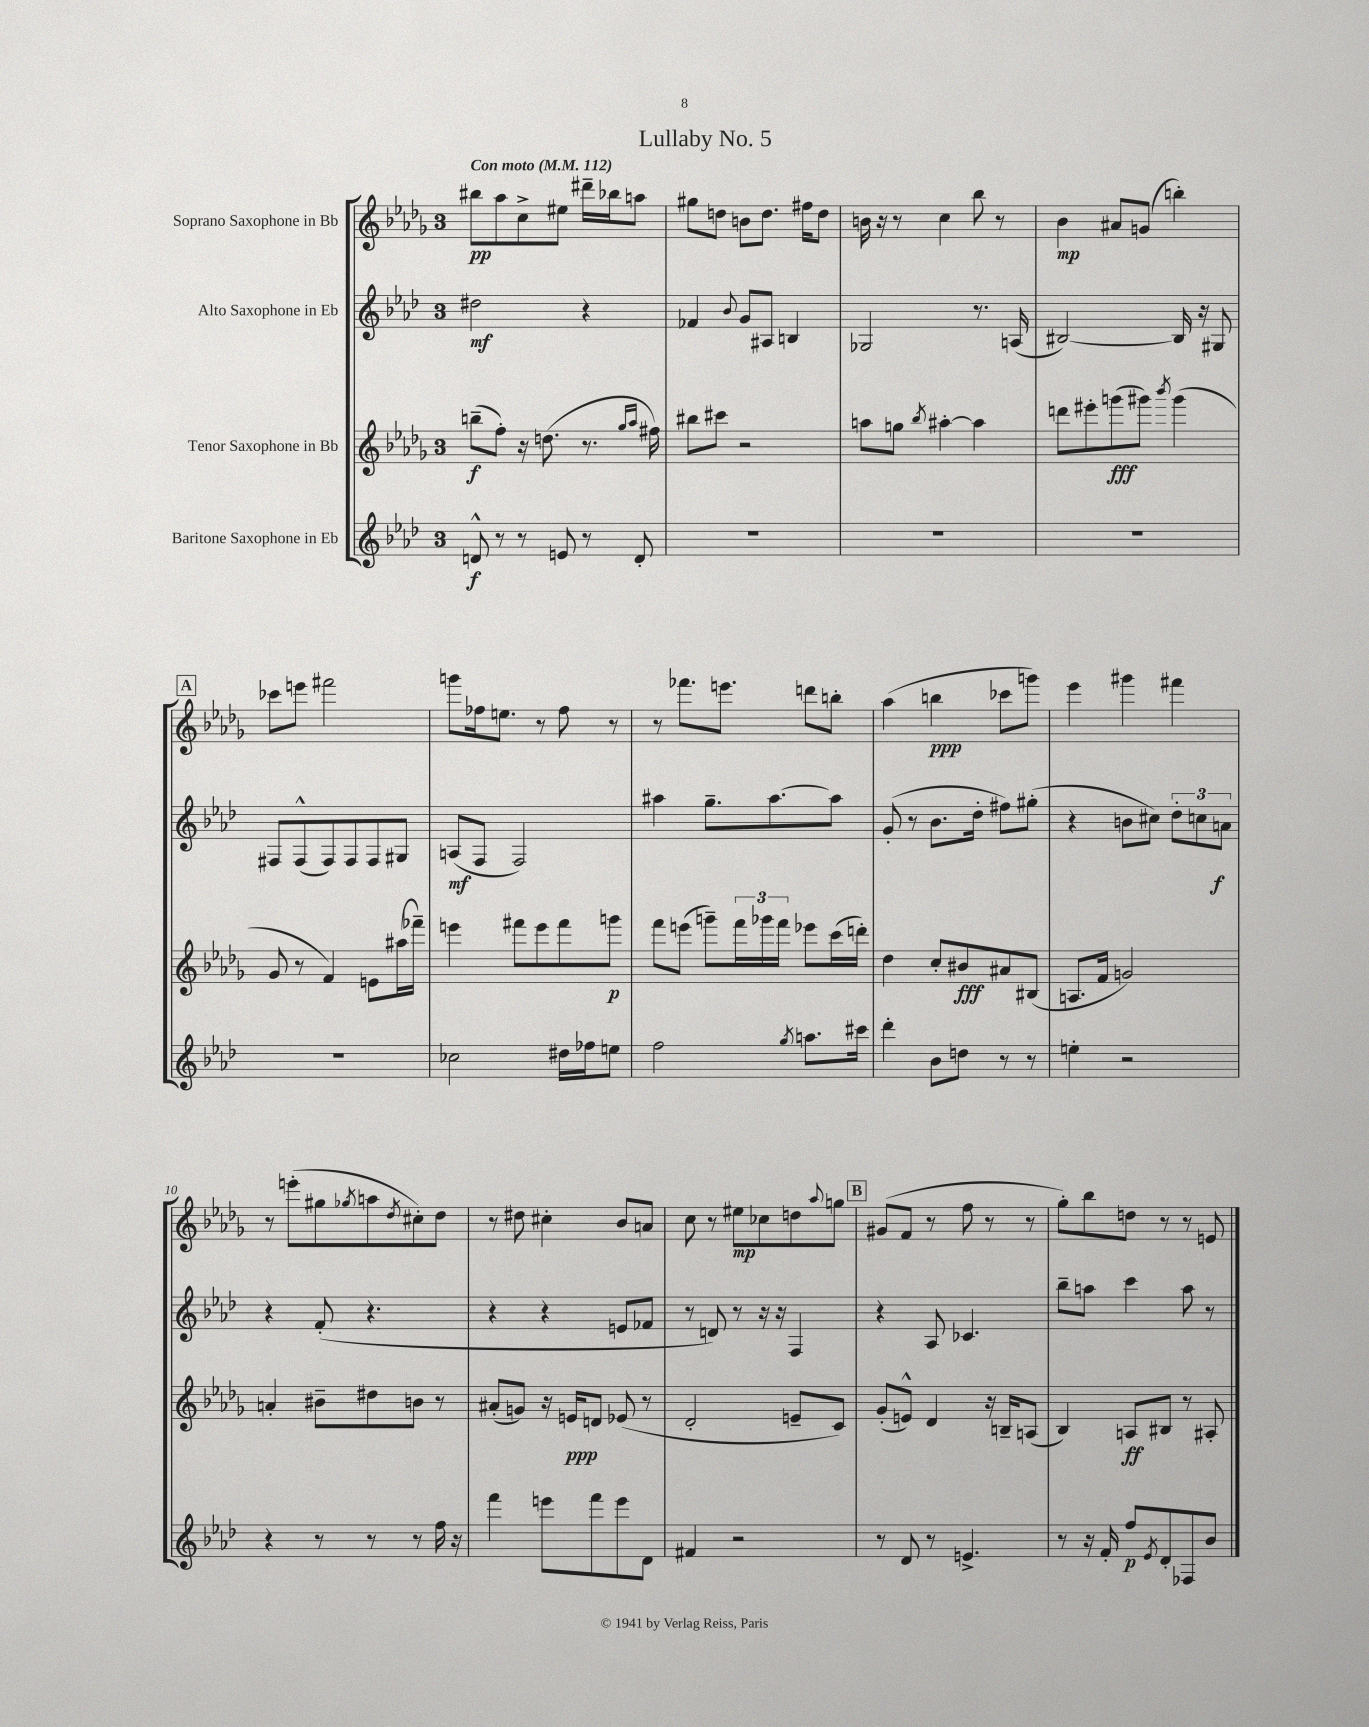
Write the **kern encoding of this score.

**kern	**dynam	**kern	**dynam	**kern	**dynam	**kern	**dynam
*part4	*part4	*part3	*part3	*part2	*part2	*part1	*part1
*staff4	*staff4	*staff3	*staff3	*staff2	*staff2	*staff1	*staff1
*I"Baritone Saxophone in Eb	*	*I"Tenor Saxophone in Bb	*	*I"Alto Saxophone in Eb	*	*I"Soprano Saxophone in Bb	*
*clefG2	*	*clefG2	*	*clefG2	*	*clefG2	*
*k[b-e-a-d-]	*	*k[b-e-a-d-g-]	*	*k[b-e-a-d-]	*	*k[b-e-a-d-g-]	*
*M3/4	*	*M3/4	*	*M3/4	*	*M3/4	*
*MM112	*	*MM112	*	*MM112	*	*MM112	*
=1	=1	=1	=1	=1	=1	=1	=1
!	!	!	!	!	!	!LO:TX:a:B:t=Con moto	!
8dn^^/	f	(8bbn~\L	f	2dd#X\	mf	8bb#X\L	pp
8r	.	8ff'\J)	.	.	.	8aa-\	.
8r	.	16r	.	.	.	8cc^\	.
.	.	(8.ddn\	.	.	.	.	.
8en/	.	.	.	.	.	8ee#X\J	.
8r	.	8.r	.	4r	.	16ddd#X~\LL	.
.	.	.	.	.	.	16bb-X\J	.
8d'/	.	.	.	.	.	8aan\J	.
.	.	16qqgg-/LL	.	.	.	.	.
.	.	16qqaa-/JJ	.	.	.	.	.
.	.	16ff#X\)	.	.	.	.	.
=2	=2	=2	=2	=2	=2	=2	=2
2.r	.	8bb#X\L	.	4f-X/	.	8gg#X\L	.
.	.	8ccc#X\J	.	.	.	8ddn\J	.
.	.	.	.	8qqb-/	.	.	.
.	.	2r	.	8g/L	.	8bn\L	.
.	.	.	.	8A#X/J	.	8.dd\J	.
.	.	.	.	4Bn/	.	.	.
.	.	.	.	.	.	16ff#X\KL	.
.	.	.	.	.	.	8dd\J	.
=3	=3	=3	=3	=3	=3	=3	=3
2.r	.	8aan\L	.	2G-X/	.	16bn\	.
.	.	.	.	.	.	16r	.
.	.	8ggn\J	.	.	.	8r	.
.	.	8qbb-/	.	.	.	.	.
.	.	[4aa#X'\	.	.	.	4cc\	.
.	.	4aa#\]	.	8.r	.	8bb-\	.
.	.	.	.	.	.	8r	.
.	.	.	.	(16An/	.	.	.
=4	=4	=4	=4	=4	=4	=4	=4
2.r	.	8dddn\L	.	[2B#X/)	.	4b-\	mp
.	.	8eee#X'\	.	.	.	.	.
.	.	(8gggn\	fff	.	.	8a#X/L	.
.	.	8ggg#X\J)	.	.	.	(8gn/J	.
.	.	8qbbb-/	.	.	.	.	.
.	.	(4ggg#\	.	16B#/]	.	4bbn'\)	.
.	.	.	.	16r	.	.	.
.	.	.	.	8G#X/	.	.	.
!!LO:LB:g=z
!!LO:REH:place=s1:t=A
=5	=5	=5	=5	=5	=5	=5	=5
2.r	.	8g-/	.	8F#X/L	.	8ccc-X\L	.
.	.	8r	.	(8F#^^/	.	8eeen\J	.
.	.	4f/)	.	8F#/)	.	2fff#X\	.
.	.	.	.	8F#/	.	.	.
.	.	8en\L	.	8F#/	.	.	.
.	.	(16aa#X\L	.	8G#X/J	.	.	.
.	.	16fff-X~\JJ)	.	.	.	.	.
=6	=6	=6	=6	=6	=6	=6	=6
2cc-X\	.	4eeen\	.	(8An/L	mf	8gggn\L	.
.	.	.	.	8F/J	.	16ff-X\k	.
.	.	.	.	.	.	8.een\J	.
.	.	8fff#X\L	.	2F/)	.	.	.
.	.	8eee\	.	.	.	8r	.
16dd#X\LL	.	8fff#\	.	.	.	8ff-\	.
16ff-X\J	.	.	.	.	.	.	.
8een\J	.	8gggn\J	p	.	.	8r	.
=7	=7	=7	=7	=7	=7	=7	=7
2ff\	.	8fff\L	.	4aa#X\	.	8r	.
.	.	(8eeen\J	.	.	.	8.fff-X\L	.
.	.	8gggn~\L)	.	8.gg~\L	.	.	.
.	.	.	.	.	.	8.eeen\J	.
.	.	24fff\L	.	.	.	.	.
.	.	24ggg-X\	.	.	.	.	.
.	.	.	.	[8.aa#\	.	.	.
.	.	24fff\JJ	.	.	.	.	.
8qgg/	.	.	.	.	.	.	.
8.aan\L	.	8eee-X\L	.	.	.	8dddn\L	.
.	.	(16ccc\L	.	8aa#\J]	.	8bbn'\J	.
16ccc#X\Jk	.	16dddn'\JJ)	.	.	.	.	.
=8	=8	=8	=8	=8	=8	=8	=8
4ddd-'\	.	4dd-\	.	(8g'/	.	(4aa-\	.
.	.	.	.	8r	.	.	.
8b-\L	.	8cc'/L	.	8.b-\L	.	4bbn\	ppp
8ddn\J	.	8b#X/	fff	.	.	.	.
.	.	.	.	16dd-'\Jk	.	.	.
8r	.	8a#X/	.	8ff#X\L)	.	8ccc-X\L	.
8r	.	(8B#X/J	.	(8gg#X'\J	.	8gggn\J)	.
=9	=9	=9	=9	=9	=9	=9	=9
4een'\	.	8.An/L	.	4r	.	4eee-\	.
.	.	16f/Jk	.	.	.	.	.
2r	.	2gn/)	.	8bn\L	.	4ggg#X\	.
.	.	.	.	8cc#X\J)	.	.	.
.	.	.	.	12dd-'\L	.	4fff#X\	.
.	.	.	.	12ccn\	.	.	.
.	.	.	.	12an\J	f	.	.
!!LO:LB:g=z
=10	=10	=10	=10	=10	=10	=10	=10
4r	.	4an'/	.	4r	.	8r	.
.	.	.	.	.	.	(8eeen'\L	.
8r	.	8b#X~\L	.	(8f'/	.	8gg#X\	.
.	.	.	.	.	.	8qgg-X/	.
8r	.	8dd#X\	.	4.r	.	8aan\	.
.	.	.	.	.	.	8qdd-/	.
8r	.	8bn\J	.	.	.	8cc#X'\)	.
16ff\	.	8r	.	.	.	8dd-\J	.
16r	.	.	.	.	.	.	.
=11	=11	=11	=11	=11	=11	=11	=11
4fff\	.	(8a#X'/L	.	4r	.	8r	.
.	.	8gn/J)	.	.	.	8dd#X\	.
8eeen\L	.	16r	.	4r	.	4cc#X'\	.
.	.	16en/KL	ppp	.	.	.	.
8fff\	.	8dn/J	.	.	.	.	.
8eee\	.	(8e-X/	.	8en/L	.	8b-/L	.
8d-\J	.	8r	.	8f-X/J	.	8an/J	.
=12	=12	=12	=12	=12	=12	=12	=12
4f#X/	.	2d-'/	.	8r	.	8cc\	.
.	.	.	.	8dn/)	.	8r	.
2r	.	.	.	8r	.	8ee#X\L	mp
.	.	.	.	16r	.	8cc-X\	.
.	.	.	.	16r	.	.	.
.	.	8en~/L	.	4F/	.	8ddn\	.
.	.	.	.	.	.	8qqaa-/	.
.	.	8c/J)	.	.	.	8ggn\J	.
!!LO:REH:place=s1:t=B
=13	=13	=13	=13	=13	=13	=13	=13
8r	.	(8g-'/L	.	4r	.	(8g#X/L	.
8d-/	.	8en^^/J)	.	.	.	8f/J	.
8r	.	4d-/	.	8A-/	.	8r	.
4.en^/	.	.	.	4.c-X/	.	8ff\	.
.	.	16r	.	.	.	8r	.
.	.	16Bn~/KL	.	.	.	.	.
.	.	(8An/J	.	.	.	8r	.
=14	=14	=14	=14	=14	=14	=14	=14
8r	.	4B-/)	.	8bb-~\L	.	8gg-'\L)	.
16r	.	.	.	8aan\J	.	8bb-\	.
16f'/	.	.	.	.	.	.	.
8ff/L	p	8An/L	ff	4ccc\	.	8ddn\J	.
8qe-/	.	.	.	.	.	.	.
8d-'/	.	8B#X/J	.	.	.	8r	.
8F-X/	.	8r	.	8aa\	.	8r	.
8b-/J	.	8A#X'/	.	8r	.	8en/	.
==	==	==	==	==	==	==	==
*-	*-	*-	*-	*-	*-	*-	*-
